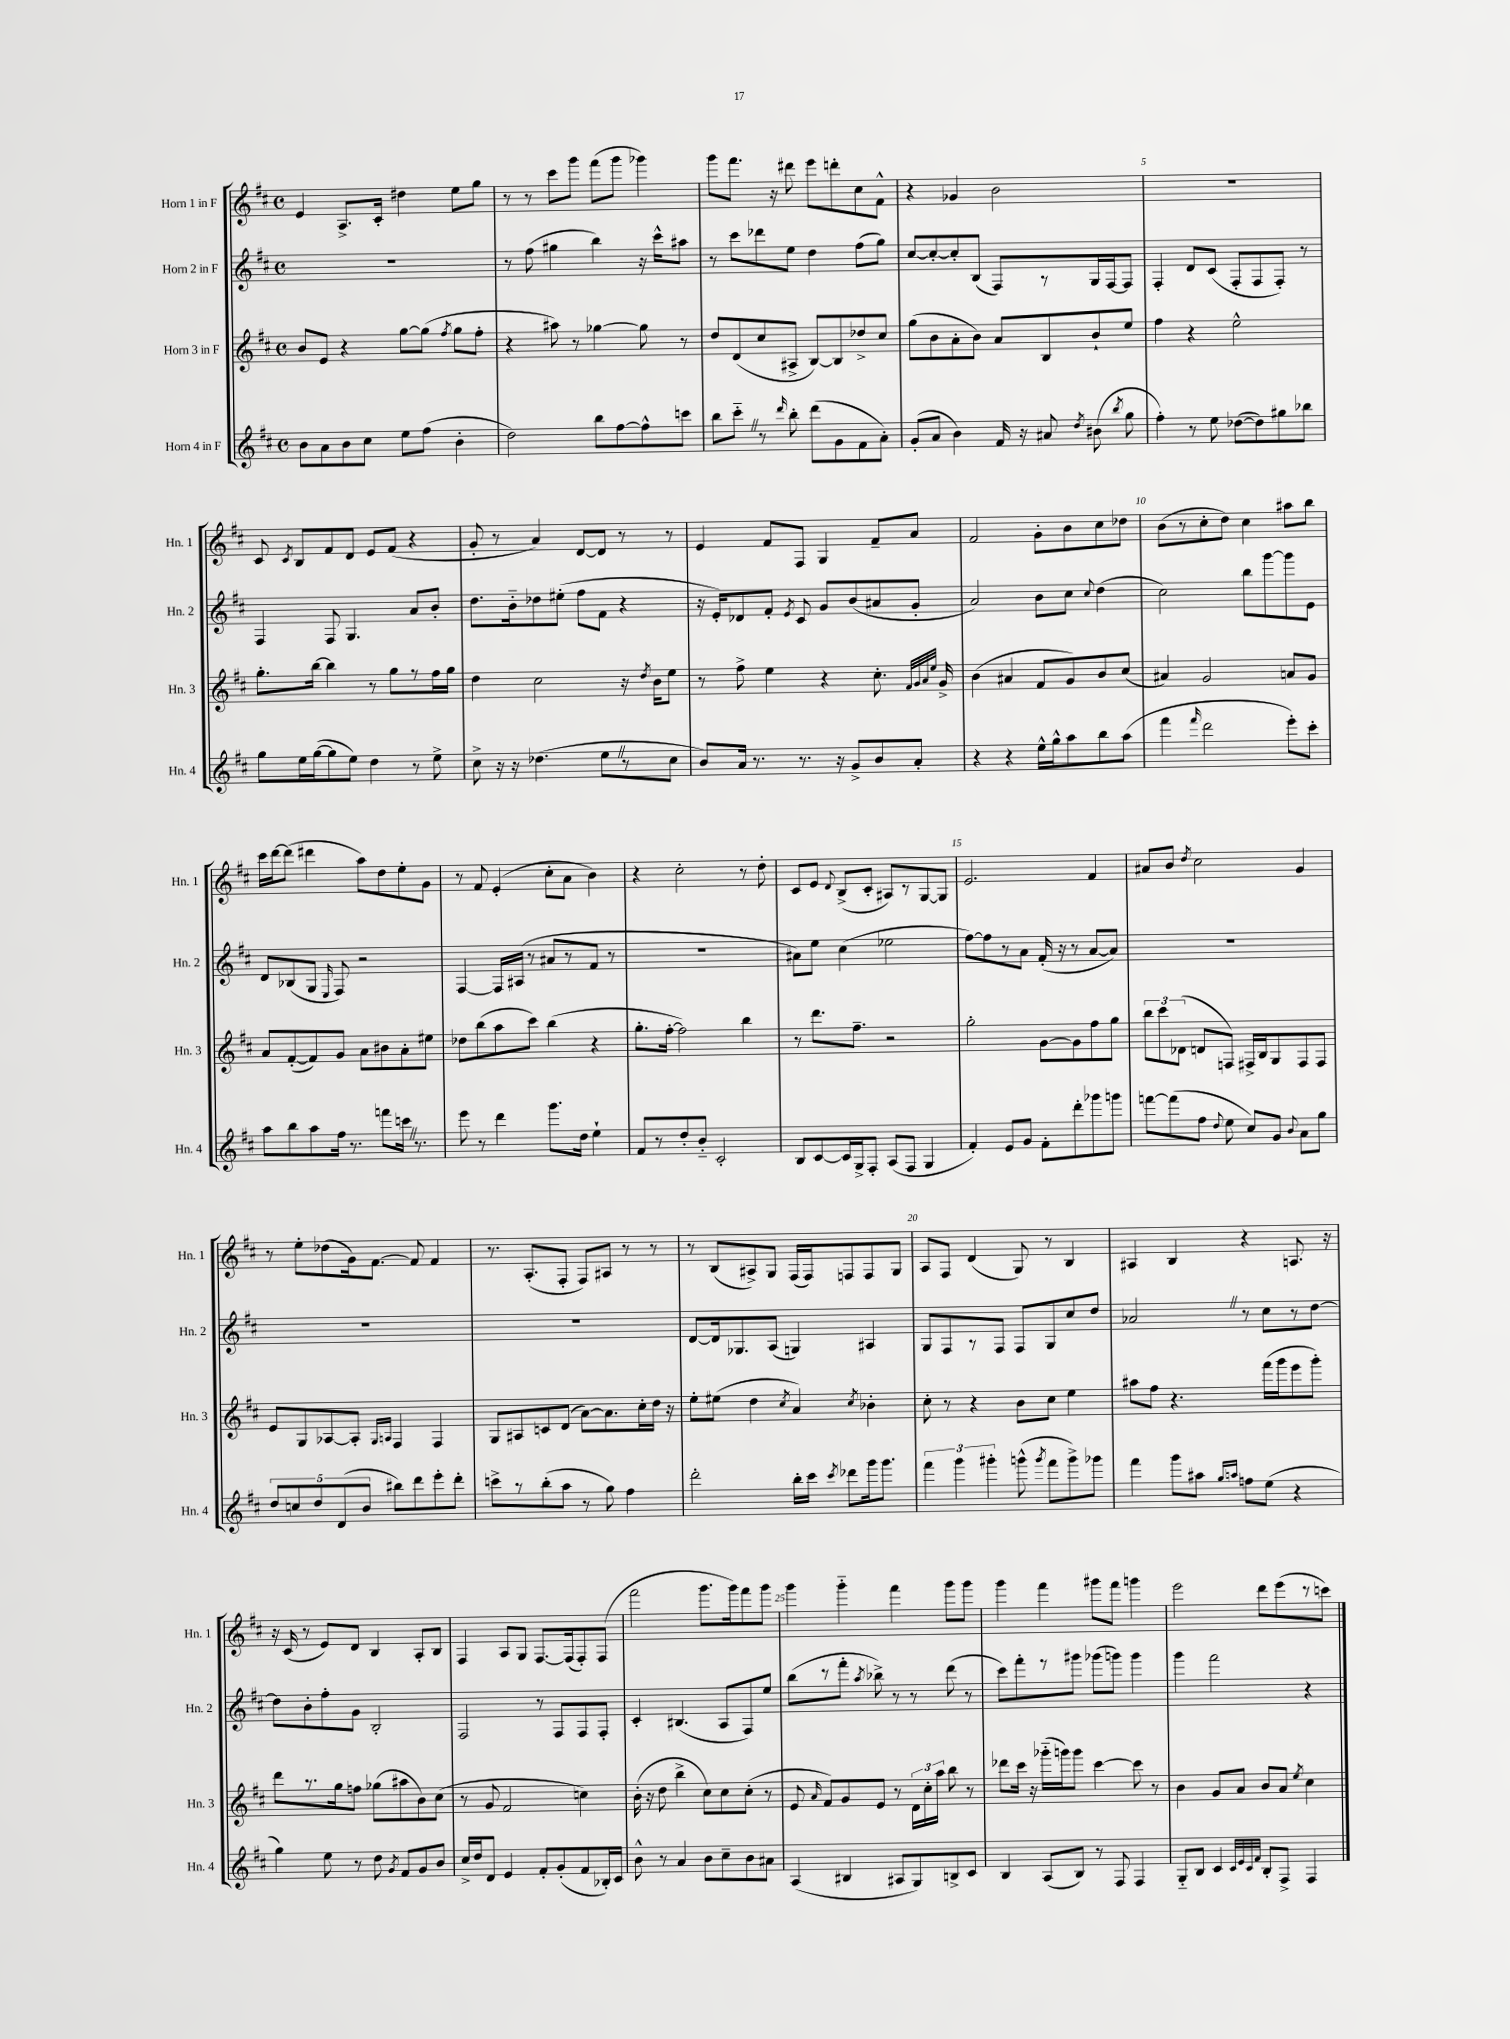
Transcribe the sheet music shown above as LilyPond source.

<<
\new StaffGroup <<
\new Staff = "s0" \with { instrumentName = "Horn 1 in F" shortInstrumentName = "Hn. 1" } {
    \clef treble \key d \major \defaultTimeSignature \time 4/4
    \autoBeamOff e'4 a8.[-> cis'16]-. dis''4 e''8[ g''8] |
    r8 r8 cis'''8[ g'''8] fis'''8[( g'''8] ges'''4) |
    g'''8[ fis'''8.] r16 dis'''8 e'''8[ d'''8-. cis''8 fis'8]-^ |
    r4 ges'4 b'2 |
    R1 |
    cis'8 \acciaccatura { cis'8 } b8[ fis'8 d'8] e'8[ fis'8]( r4 |
    g'8-. r8 a'4) d'8[~ d'8] r8 r8 |
    e'4 fis'8[ fis8] g4 fis'8[-- a'8] |
    fis'2 g'8[-. b'8 cis''8 des''8] |
    b'8[( r8 cis''8-. d''8]) cis''4 ais''8[ b''8] |
    cis'''16[ d'''16~ d'''8]( dis'''4 a''8[) d''8 e''8-. g'8] |
    r8 fis'8 e'4-.( cis''8[-. a'8] b'4) |
    r4 cis''2-. r8 d''8-. |
    cis'8[ e'8] \appoggiatura { d'8 } b8[->( cis'8]-. ais8[) r8 g8~ g8] |
    e'2. fis'4 |
    ais'8[ b'8] \acciaccatura { d''8 } cis''2 g'4 |
    r8 e''8[-. des''8( g'16) fis'8.]~ fis'8 fis'4 |
    r8. a8.[-.( fis8]-. fis8[) ais8] r8 r8 |
    r8 b8[( ais8->) g8] fis16[( fis16) f8 f8 g8] |
    a8[ fis8] d'4( g8) r8 b4 |
    ais4 b4 r4 a8. r16 |
    r16 cis'16( r8 e'8[) d'8] b4 a8[-. b8] |
    fis4 a8[ g8] fis8.[~ fis16( fis8-.) fis8]( |
    fis'''2 g'''8.[ g'''16) fis'''8 g'''8] |
    g'''4 g'''4-_ fis'''4 g'''8[ g'''8] |
    g'''4 fis'''4 gis'''8[ fis'''8] g'''4 |
    e'''2 d'''8[ e'''8( r8 c'''8]) \bar "|." |
}
\new Staff = "s1" \with { instrumentName = "Horn 2 in F" shortInstrumentName = "Hn. 2" } {
    \clef treble \key d \major \defaultTimeSignature \time 4/4
    \autoBeamOff R1 |
    r8 fis''8( gis''4 b''4) r16 cis'''16[-^ ais''8] |
    r8 cis'''8[ des'''8 e''8] d''4 fis''8[( g''8]) |
    cis''8[~ cis''8~-. cis''8-. b8]( fis8[) r8 g16 fis16~ fis8] |
    fis4-. d'8[ cis'8]( fis8[-. fis8 fis8]-.) r8 |
    fis4 fis8 g4. a'8[ b'8]-. |
    d''8.[ b'16-_ des''8 eis''8]-.( fis''8[ fis'8] r4 |
    r16 e'16[-.) des'8 fis'8]-. \acciaccatura { e'8 } cis'8 g'8[ b'8( ais'8 g'8]-. |
    a'2) b'8[ cis''8] \appoggiatura { cis''8 } d''4( |
    cis''2) b''8[ g'''8~ g'''8 e'8] |
    d'8[ bes8( g8] \grace { e16 } fis8) r2 |
    fis4~ fis16[ ais16]( r8 ais'8[ r8 fis'8] r8 |
    R1 |
    ais'8[) e''8] cis''4( ees''2 |
    fis''8[~) fis''8 r8 a'8] fis'16-.( r16 r8 a'8[~ a'8]) |
    R1 |
    R1 |
    R1 |
    d'8[~ d'16 ges8. a8]( g4) ais4 |
    g8[ fis8 r8 fis8] fis8[ g8 cis''8 d''8] |
    aes'2 \once \override BreathingSign.text = \markup { \musicglyph "scripts.caesura.straight" } \breathe r8 cis''8[ r8 d''8]~ |
    d''8[ b'8-. fis''8-. g'8] b2-. |
    fis2 r8 fis8[ fis8 fis8]-. |
    cis'4-. bis4.( a8[ fis8) e''8] |
    b''8[( r8 fis'''8]-. \acciaccatura { a''8 } bes''8->) r8 r8 d'''8( r8 |
    cis'''8[) fis'''8-. r8 gis'''8] ges'''8[( g'''8]) g'''4 |
    g'''4 fis'''2 r4 \bar "|." |
}
\new Staff = "s2" \with { instrumentName = "Horn 3 in F" shortInstrumentName = "Hn. 3" } {
    \clef treble \key d \major \defaultTimeSignature \time 4/4
    \autoBeamOff b'8[ e'8] r4 g''8[~ g''8]( \acciaccatura { fis''8 } g''8[ fis''8]-. |
    r4 ais''8) r8 ges''4~ ges''8 r8 |
    d''8[ d'8( cis''8 ais8]-> b8[~) b8 des''8-> cis''8] |
    g''8[( b'8 a'8-. b'8]) a'8[ b8 b'8-! e''8] |
    fis''4 r4 e''2-^ |
    g''8.[-. b''16]~ b''4 r8 g''8[ r8 fis''16 g''16] |
    d''4 cis''2 r16 \acciaccatura { d''8 } b'16[ e''8] |
    r8 fis''8-> e''4 r4 cis''8.-. \grace { fis'32[ g'32 a'32 e''32] } g'16-> |
    b'4( ais'4 fis'8[ g'8) b'8 cis''8]( |
    ais'4) g'2 a'8[ g'8] |
    a'8[ fis'8~-.( fis'8) g'8] a'8[ bis'8 a'8-. eis''8] |
    des''8[ b''8( a''8 cis'''8]) b''4( r4 |
    g''8.[-. fis''16]~-. fis''2) b''4 |
    r8 d'''8.[ fis''8.]-- r2 |
    g''2-. g'8[~ g'8 fis''8 g''8] |
    \tuplet 3/2 { b''8[ cis'''8 des'8]( } d'8[ f8]) fis16[-> b16 g8 fis8 fis8] |
    e'8[ g8 aes8~ aes8]-. \grace { g16[ a16] } fis4 fis4 |
    g8[ ais8 c'8 d'8]( a'8[~) a'8. cis''16-. d''16] r16 |
    e''8[-. eis''8]( d''4 \acciaccatura { cis''8 } a'4) \acciaccatura { cis''8 } bes'4-. |
    cis''8-. r8 r4 b'8[ cis''8] e''4 |
    ais''8[ fis''8] r4. fis'''16[( g'''16 e'''8 g'''8]-.) |
    d'''8[ r8. g''16 f''8] ges''8[( ais''8 b'8) cis''8]( |
    r8 g'8 fis'2 c''4) |
    b'16-.( r16 d''8 b''4-> cis''8[) cis''8 cis''8]-.( r8 |
    e'8 \grace { a'16 } fis'8[) g'8 e'8] r8 \tuplet 3/2 { d'16[ cis''16-. a''16] } b''8 r8 |
    des'''8[ cis'''16] r16 ges'''16[-_( g'''16) g'''8] cis'''4~ cis'''8 r8 |
    b'4 g'8[ a'8] b'8[ a'8] \acciaccatura { e''8 } cis''4 \bar "|." |
}
\new Staff = "s3" \with { instrumentName = "Horn 4 in F" shortInstrumentName = "Hn. 4" } {
    \clef treble \key d \major \defaultTimeSignature \time 4/4
    \autoBeamOff b'8[ a'8 b'8 cis''8] e''8[ fis''8]( b'4-. |
    d''2) b''8[ fis''8~ fis''8-^ c'''8] |
    b''8[ cis'''8]-_ \once \override BreathingSign.text = \markup { \musicglyph "scripts.caesura.straight" } \breathe r8 \grace { d'''16 } b''8-. d'''8[( g'8 fis'8 a'8]-.) |
    g'8[-.( a'8] b'4) fis'16 r16 ais'8 \acciaccatura { d''8 } bis'8( \acciaccatura { b''8 } g''8 |
    fis''4-.) r8 e''8 des''8[~( des''8) gis''8 bes''8] |
    g''8[ e''16 g''16~( g''8 e''8]) d''4 r8 e''8-> |
    cis''8-> r16 r16 des''4.( e''8[ \once \override BreathingSign.text = \markup { \musicglyph "scripts.caesura.straight" } \breathe r8 cis''8] |
    b'8[) a'16] r8. r8. r16 g'8[-> b'8 a'8]-. |
    r4 r4 e''16[-^ g''16-^ a''8 b''8 a''8]( |
    fis'''4 \grace { fis'''16 } d'''2 e'''8[-.) cis'''8]-. |
    a''8[ b''8 a''8 fis''16] r8. f'''8[ c'''16] \once \override BreathingSign.text = \markup { \musicglyph "scripts.caesura.straight" } \breathe r8. |
    e'''8 r8 d'''4 g'''8.[ d''16] e''4-! |
    fis'8[ r8 d''8-. b'8]-_ cis'2-. |
    b8[ cis'8~ cis'16 g16-> fis8]-. a8[( fis8] g4 |
    fis'4-.) e'8[ g'8] fis'8[-. d'''8-. ges'''8 g'''8] |
    f'''8[~ f'''8( fis''8] \appoggiatura { d''8 } e''8 cis''8[) g'8] \appoggiatura { b'8 } a'8[ g''8] |
    \tuplet 5/4 { d''8[ c''8 d''8 d'8( b'8] } bis''8[) d'''8 e'''8-. d'''8]-. |
    c'''8[-> r8 b''8-.( a''8] r8 g''8) fis''4 |
    d'''2-. b''16[-. cis'''16] \acciaccatura { cis'''8 } des'''8[ g'''16 g'''8.] |
    \tuplet 3/2 { fis'''4 g'''4 gis'''4-. } g'''8-^( \acciaccatura { g'''8 } fis'''8[ g'''8->) ges'''8] |
    fis'''4 g'''8[ ais''8] \grace { g''16[ a''16] } f''8[ e''8]( r4 |
    g''4) e''8 r8 d''8 \acciaccatura { g'8 } fis'8[ g'8 b'8] |
    cis''16[-> d''16 d'8] e'4 fis'8[-. g'8-.( fis'8 bes16-.) cis'16] |
    b'8-^ r8 a'4 b'8[ cis''8-- b'8 ais'8] |
    a4( bis4 ais8[ g8) b8-> cis'8] |
    b4 a8[( b8]) r8 fis8 fis4 |
    g8[-_ b8] cis'4 \grace { cis'32[ e'32 cis'32 fis'32] } b8[-. fis8]-> fis4 \bar "|." |
}
>>
>>
\layout { \context { \Score \override BarNumber.break-visibility = ##(#f #t #t) barNumberVisibility = #(every-nth-bar-number-visible 5) } }
